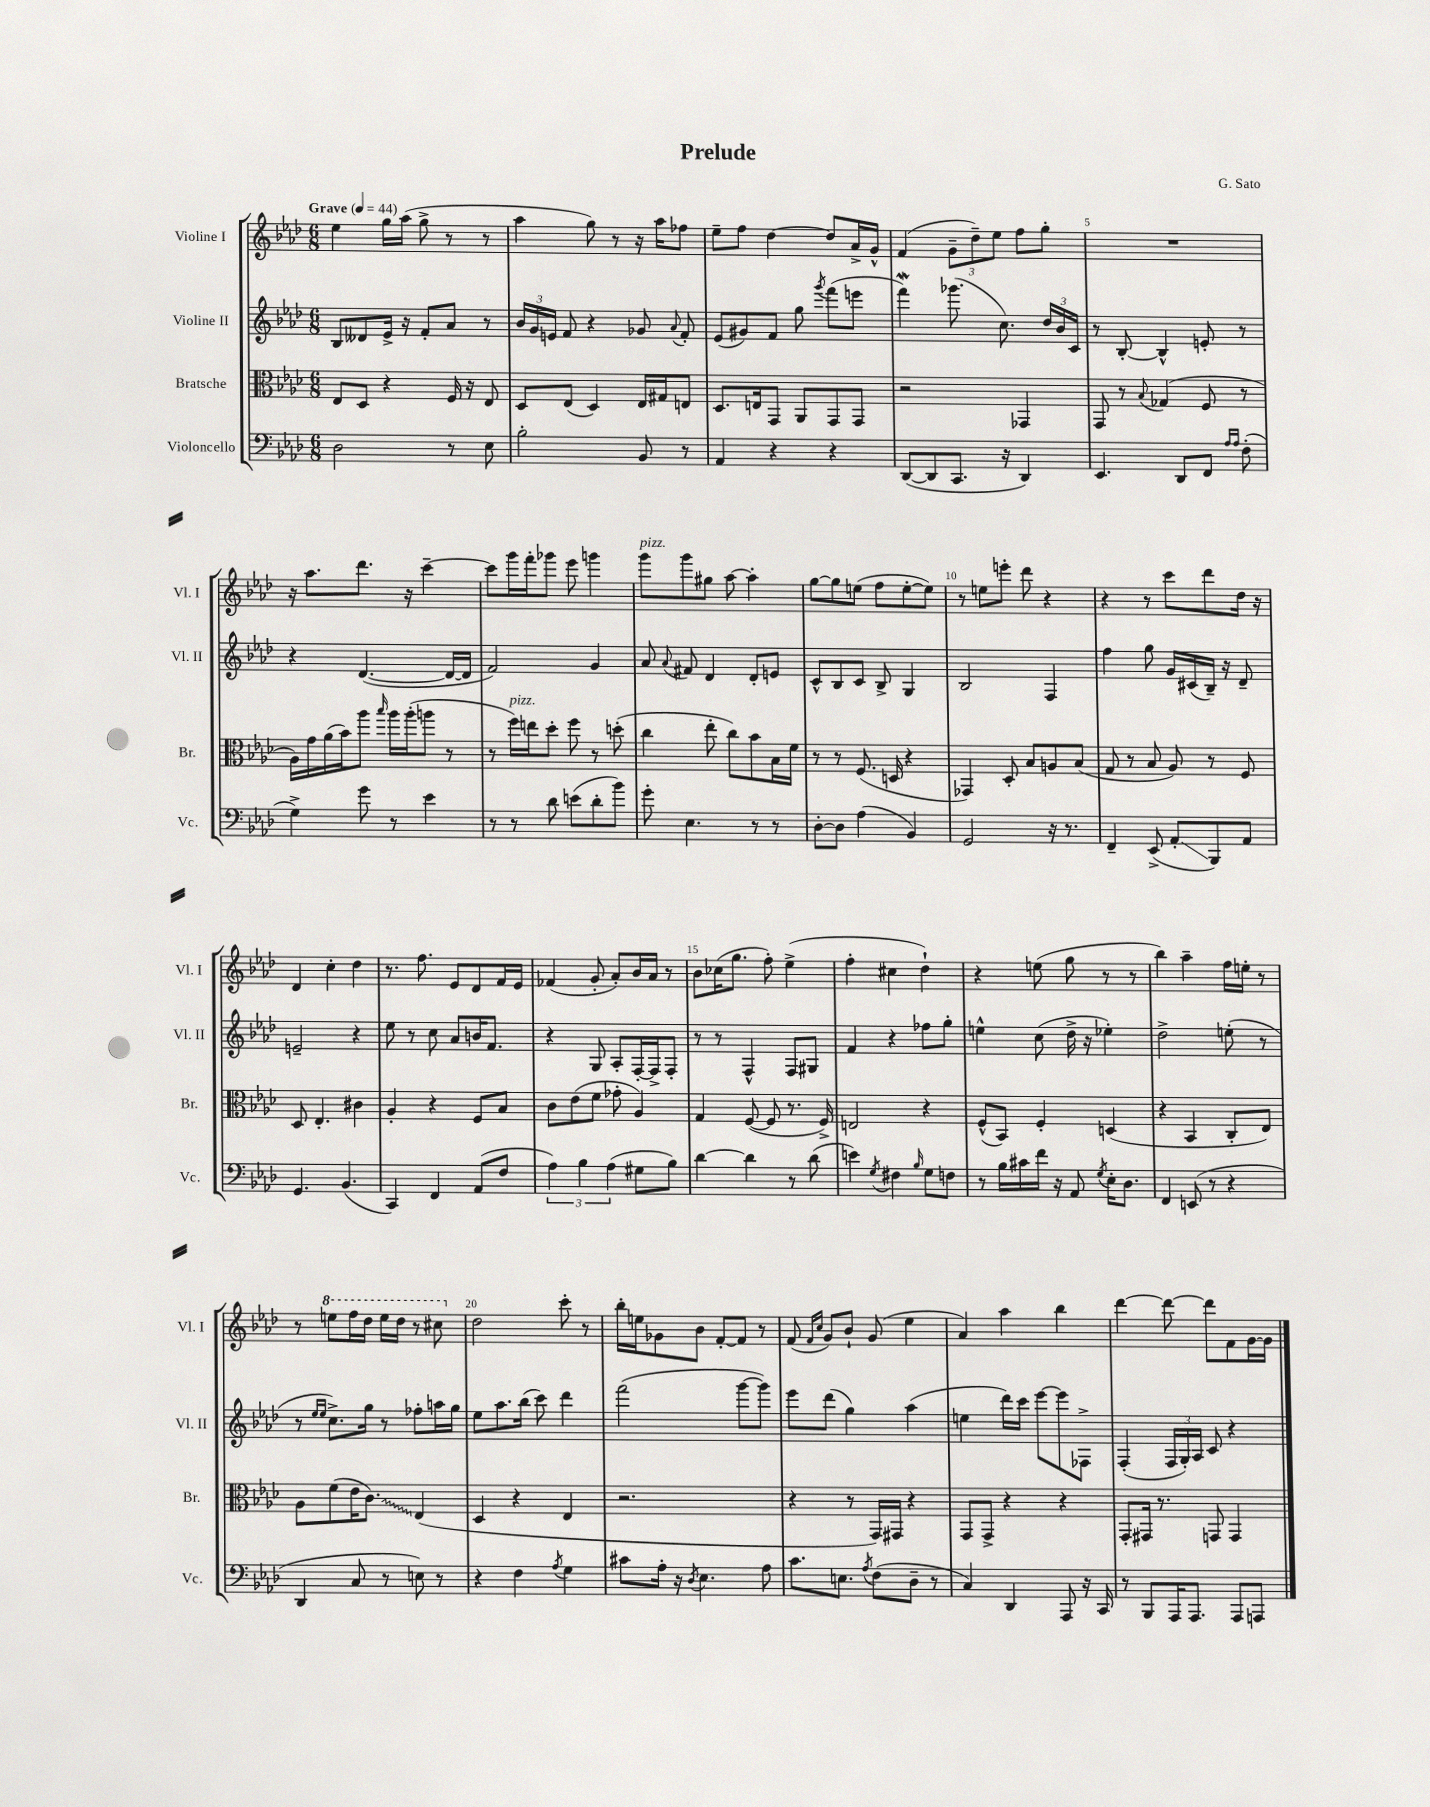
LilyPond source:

\header { title = "Prelude" composer = "G. Sato" }
<<
\new StaffGroup <<
\new Staff = "s0" \with { instrumentName = "Violine I" shortInstrumentName = "Vl. I" } {
    \clef treble \key aes \major \numericTimeSignature \time 6/8 \tempo "Grave" 4 = 44
    \autoBeamOff ees''4 g''16[ aes''16]( g''8-> r8 r8 |
    aes''4 g''8) r8 r16 aes''16[ fes''8] |
    ees''8[-- f''8] des''4~ des''8[ aes'16-> g'16]-^ |
    f'4( \tuplet 3/2 { g'8[-- des''8--) ees''8] } f''8[ g''8]-. |
    R2. |
    r16 aes''8.[ des'''8.] r16 c'''4~-- |
    c'''8[ g'''16 f'''16-. ges'''8] ees'''8 g'''4 |
    g'''8[^\markup { \italic "pizz." } g'''8 gis''8] aes''8~ aes''4-. |
    g''8[~ g''8 e''8]( f''8[ e''8~-. e''8]) |
    r8 e''8[ e'''8]-. des'''8 r4 |
    r4 r8 c'''8[ des'''8 des''16] r16 |
    des'4 c''4-. des''4 |
    r8. f''8. ees'8[ des'8 f'16 ees'16] |
    fes'4( g'8-. aes'8[-.) bes'16 aes'16] r8 |
    bes'8[ ces''16( g''8.] f''8-.) ees''4->( |
    f''4-. cis''4 des''4-!) |
    r4 e''8( g''8 r8 r8 |
    bes''4) aes''4-- f''16[ e''16]-. r8 |
    r8 \ottava #1 e'''8[ f'''16 des'''16] e'''16[ des'''16] r8 cis'''8 \ottava #0 |
    des''2 c'''8-. r8 |
    bes''16[-. e''16 ges'8 bes'8] f'8[~-. f'8] r8 |
    f'8( \grace { f'16[ c''16] } g'8[) bes'8]-! g'8( ees''4 |
    aes'4) aes''4 bes''4 |
    des'''4~ des'''8~ des'''8[ f'8 g'16~ g'16] \bar "|." |
}
\new Staff = "s1" \with { instrumentName = "Violine II" shortInstrumentName = "Vl. II" } {
    \clef treble \key aes \major \numericTimeSignature \time 6/8
    \autoBeamOff bes8[ deses'8 ees'16]-> r16 f'8[-. aes'8] r8 |
    \tuplet 3/2 { bes'16[ g'16 e'16] } f'8 r4 ges'8 \appoggiatura { aes'8 } f'8-. |
    ees'8[( gis'8) f'8] g''8 \acciaccatura { g'''8 } f'''8[( e'''8] |
    f'''4\mordent) ges'''8.( c''8.) \tuplet 3/2 { des''16[ bes'16 c'16] } |
    r8 bes8~-. bes4-^ e'8-. r8 |
    r4 des'4.~( des'16[~ des'16] |
    f'2) g'4 |
    aes'8 \appoggiatura { aes'8 } fis'8 des'4 des'8[-. e'8] |
    c'8[-^ bes8 c'8] bes8-> g4 |
    bes2 f4 |
    f''4 g''8 g'16[ cis'16( bes16]--) r16 des'8-- |
    e'2-- r4 |
    ees''8 r8 c''8 aes'8[ b'16 f'8.] |
    r4 g8 aes8[-. f16~-. f16-> f8]-. |
    r8 r8 f4-^ f8[ gis8] |
    f'4 r4 fes''8[ g''8]-. |
    e''4-^ c''8( des''16-> r16 ees''4-.) |
    des''2-> e''8-.( r8 |
    r8 \grace { ees''16[ ees''16] } c''8.[->) g''16] r8 fes''8[-. a''16 g''16] |
    ees''8[ aes''8. bes''16]( c'''8) des'''4 |
    f'''2( g'''8[~ g'''8]) |
    ees'''8[ des'''8]( g''4) aes''4( |
    e''4 des'''16[) c'''16] ees'''8[~ ees'''8 fes8]-> |
    f4-.( \tuplet 3/2 { f16[ g16-.) aes16] } c'8 r4 \bar "|." |
}
\new Staff = "s2" \with { instrumentName = "Bratsche" shortInstrumentName = "Br." } {
    \clef alto \key aes \major \numericTimeSignature \time 6/8
    \autoBeamOff ees8[ des8] r4 f16 r16 ees8 |
    des8[ ees8]( des4) ees16[ gis16 e8] |
    des8.[ e16 g,8] aes,8[ g,8 g,8] |
    r2 ges,4 |
    g,8 r8 \appoggiatura { bes8 } ges4( f8 r8 |
    aes16[) g'16 aes'16( bes'16) aes''8] \grace { bes''16 } aes''16[ aes''16-.( a''8] r8 |
    r8 f''16[^\markup { \italic "pizz." }) e''16 des''8]-. f''8 r8 d''8-.( |
    c''4 ees''8-. c''8[) bes'8 bes16 f'16] |
    r8 r8 f8.( d16 r4 |
    ges,4) des8-. bes8[ a8 bes8]( |
    g8 r8 bes8 aes8) r8 f8 |
    des8 ees4.-. cis'4 |
    aes4-. r4 f8[ bes8] |
    c'8[ ees'8( f'8] ges'8-. aes4) |
    g4 f8~( f8 r8. f16->) |
    e2 r4 |
    f8[-^( bes,8]) f4-. d4( |
    r4 bes,4 c8[-. ees8]) |
    aes8[ f'8( ees'16 \once \override Glissando.style = #'zigzag c'8.]\glissando) ees4( |
    des4 r4 ees4 |
    r2. |
    r4 r8 g,16[) gis,16] r4 |
    g,8[ g,8]-> r4 r4 |
    g,8[-. gis,16] r8. g,8 g,4 \bar "|." |
}
\new Staff = "s3" \with { instrumentName = "Violoncello" shortInstrumentName = "Vc." } {
    \clef bass \key aes \major \numericTimeSignature \time 6/8
    \autoBeamOff des2 r8 ees8 |
    bes2-. bes,8 r8 |
    aes,4 r4 r4 |
    des,8[~( des,8 c,8.] r16 des,4) |
    ees,4. des,8[ f,8] \grace { aes16[ aes16] } f8-.( |
    g4->) g'8 r8 ees'4 |
    r8 r8 des'8 e'8[( des'8-. bes'8]) |
    g'8-. ees4. r8 r8 |
    des8[~-. des8] aes4( bes,4) |
    g,2 r16 r8. |
    f,4-- ees,8->( aes,8[-.\glissando bes,,8) aes,8] |
    g,4. bes,4.( |
    c,4) f,4 aes,8[( f8] |
    \tuplet 3/2 { aes4) bes4 aes4( } gis8[ bes8]) |
    des'4~ des'4 r8 des'8( |
    e'4) \acciaccatura { g8 } fis4 \grace { bes16 } g8[ f8] |
    r8 bes16[ cis'16 f'16] r16 aes,8 \acciaccatura { g8 } ees16[-. des8.] |
    f,4 e,8( r8 r4 |
    des,4 c8 r8 e8) r8 |
    r4 f4 \acciaccatura { aes8 } g4 |
    cis'8[ aes16]-. r16 \acciaccatura { des8 } ees4. aes8 |
    c'8.[ e8.] \acciaccatura { aes8 } f8[( des8]-- r8 |
    c4) des,4 aes,,8 r16 c,16 |
    r8 bes,,8[ aes,,16 aes,,8.] aes,,8[ a,,8] \bar "|." |
}
>>
>>
\layout { \context { \Score \override BarNumber.break-visibility = ##(#f #t #t) barNumberVisibility = #(every-nth-bar-number-visible 5) } }
